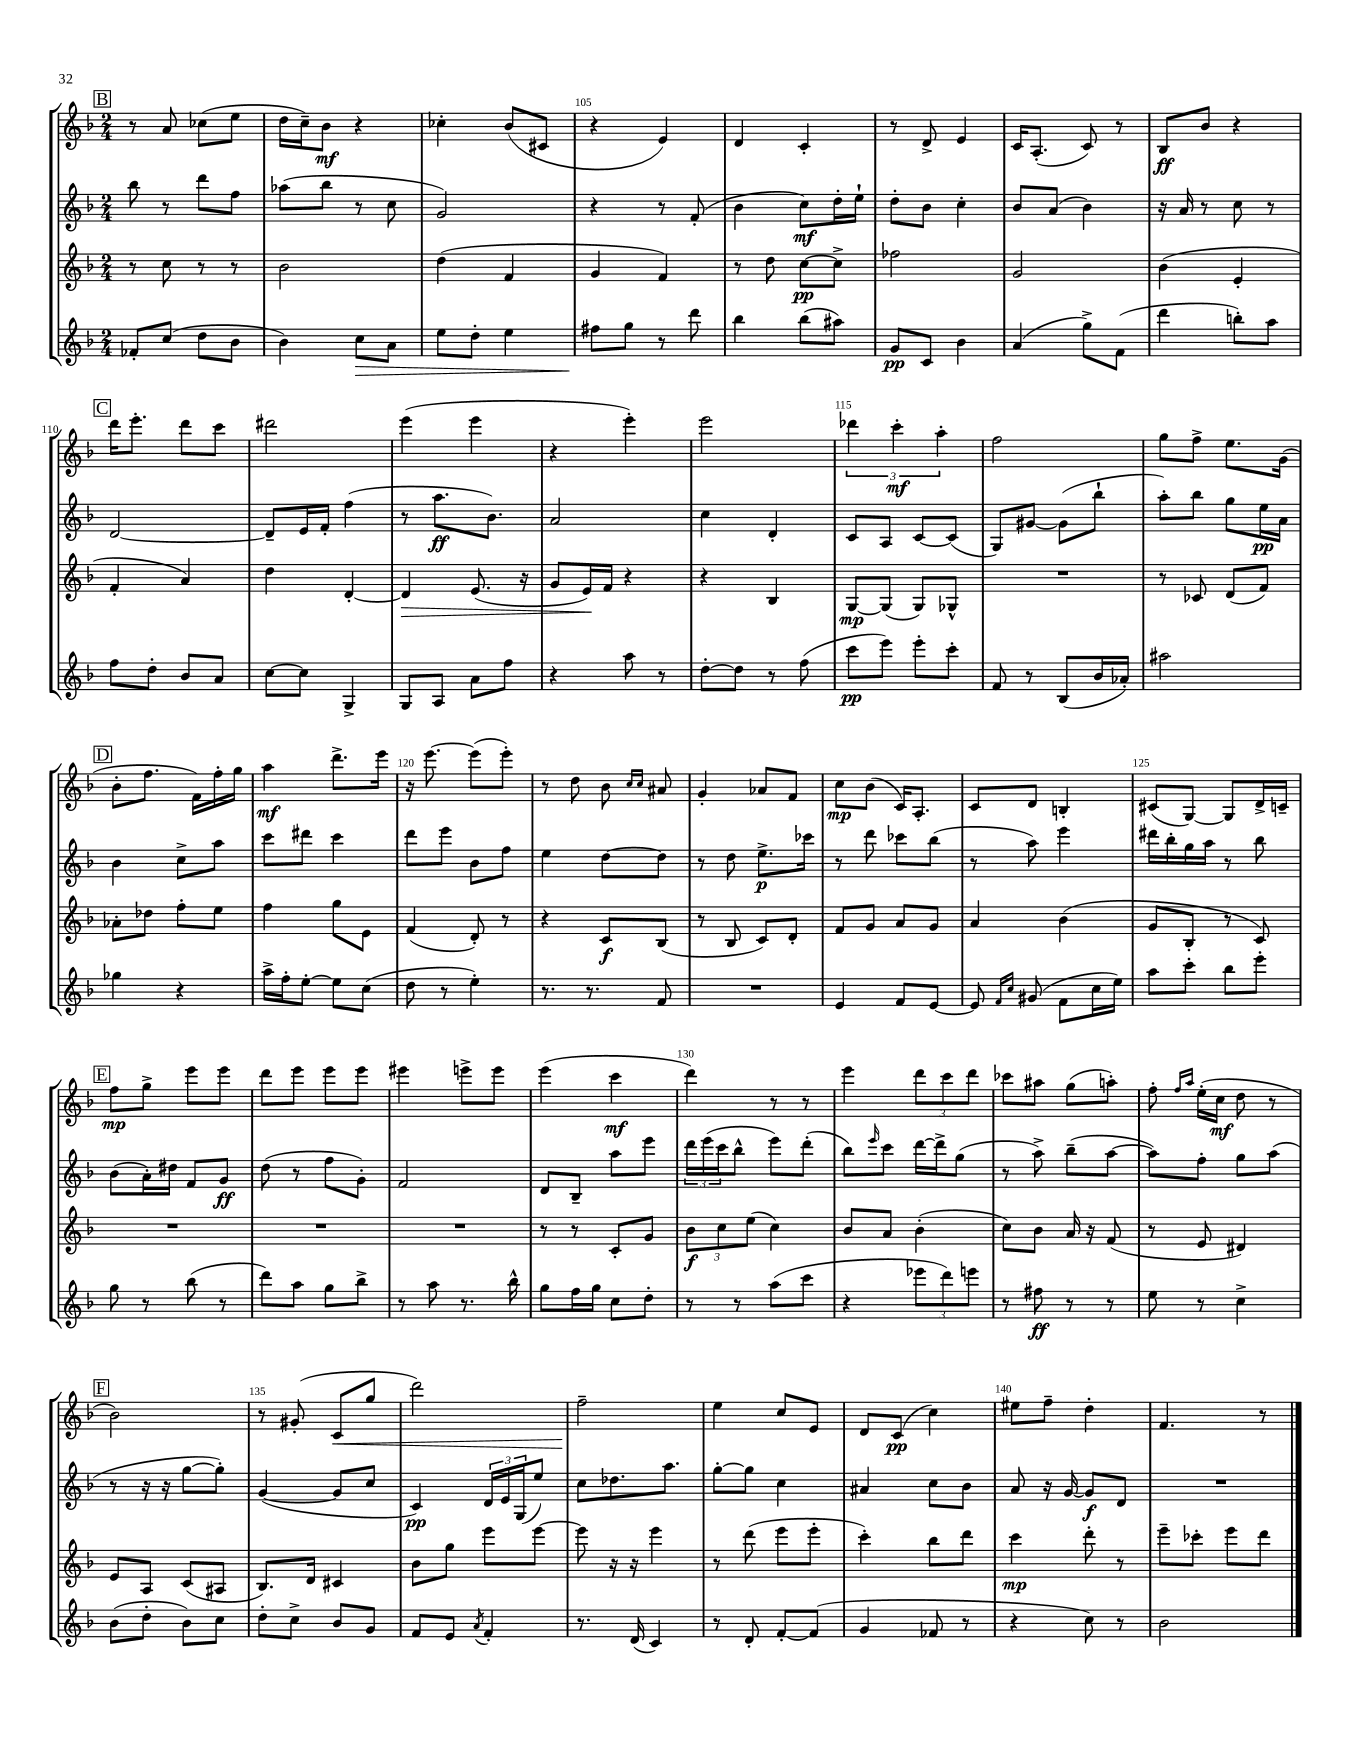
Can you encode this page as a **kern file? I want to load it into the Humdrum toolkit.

**kern	**kern	**kern	**kern
*staff4	*staff3	*staff2	*staff1
*clefG2	*clefG2	*clefG2	*clefG2
*k[b-]	*k[b-]	*k[b-]	*k[b-]
*M2/4	*M2/4	*M2/4	*M2/4
8f-'	8r	8bb-	8r
(8cc	8cc	8r	8a
8dd	8r	8ddd	(8cc-
8b-	8r	8ff	8ee
=	=	=	=
4b-)	2b-	(8aa-	16dd
.	.	.	16cc~)
.	.	8bb-	8b-
8cc	.	8r	4r
8a	.	8cc	.
=	=	=	=
8ee	(4dd	2g)	4cc-'
8dd'	.	.	.
4ee	4f	.	(8b-
.	.	.	8c#
=	=	=	=
8ff#	4g	4r	4r
8gg	.	.	.
8r	4f)	8r	4e)
8ddd	.	(8f'	.
=	=	=	=
4bb-	8r	4b-	4d
.	8dd	.	.
(8bb-	[8cc	8cc)	4c'
8aa#)	8cc^]	16dd'	.
.	.	16ee`	.
=	=	=	=
8g	2ff-	8dd'	8r
8c	.	8b-	8d^
4b-	.	4cc'	4e
=	=	=	=
(4a	2g	8b-	16c
.	.	.	(8.A'
.	.	(8a	.
8gg^)	.	4b-)	8c)
(8f	.	.	8r
=	=	=	=
4ddd	(4b-	16r	8B-
.	.	16a	.
.	.	8r	8b-
8bb')	4e'	8cc	4r
8aa	.	8r	.
=	=	=	=
8ff	4f'	[2d	16ddd
.	.	.	8.eee'
8dd'	.	.	.
8b-	4a)	.	8ddd
8a	.	.	8ccc
=	=	=	=
[8cc	4dd	8d~]	2ddd#
8cc]	.	16e	.
.	.	16f'	.
4G^	[4d'	(4ff	.
=	=	=	=
8G	4d]	8r	(4eee
8A	.	8.aa	.
8a	(8.e	.	4eee
.	.	8.b-)	.
8ff	.	.	.
.	16r	.	.
=	=	=	=
4r	8g	2a	4r
.	16e)	.	.
.	16f	.	.
8aa	4r	.	4eee')
8r	.	.	.
=	=	=	=
[8dd'	4r	4cc	2eee
8dd]	.	.	.
8r	4B-	4d'	.
(8ff	.	.	.
=	=	=	=
8ccc	[8G	8c	6ddd-
8eee)	(8G]	8A	.
.	.	.	6ccc'
8eee'	8G)	[8c	.
.	.	.	6aa'
8ccc'	8G-^^	(8c]	.
=	=	=	=
8f	2r	8G)	2ff
8r	.	[8g#	.
(8B-	.	(8g#]	.
16b-	.	8bb-`	.
16a-')	.	.	.
=	=	=	=
2aa#	8r	8aa')	8gg
.	8c-	8bb-	8ff^
.	(8d	8gg	8.ee
.	8f)	16ee	.
.	.	16a	(16g
=	=	=	=
4gg-	8a-'	4b-	8b-'
.	8dd-	.	8.ff
4r	8ff'	8cc^	.
.	.	.	16f)
.	8ee	8aa	16ff'
.	.	.	16gg
=	=	=	=
16aa^	4ff	8ccc	4aa
16ff'	.	.	.
[8ee'	.	8ddd#	.
8ee]	8gg	4ccc	8.ddd^
(8cc	8e	.	.
.	.	.	16eee
=	=	=	=
8dd	(4f	8ddd	16r
.	.	.	[8.eee
8r	.	8eee	.
4ee')	8d')	8b-	(8eee]
.	8r	8ff	8eee')
=	=	=	=
8.r	4r	4ee	8r
.	.	.	8dd
8.r	.	.	.
.	8c	[8dd	8b-
.	.	.	16qqcc
.	.	.	16qqcc
8f	(8B-	8dd]	8a#
=	=	=	=
2r	8r	8r	4g'
.	8B-	8dd	.
.	8c)	8.ee^	8a-
.	8d'	.	8f
.	.	16ccc-	.
=	=	=	=
4e	8f	8r	8cc
.	8g	8ddd	(8b-
8f	8a	8ccc-	16c)
.	.	.	8.A'
[8e	8g	(8bb-	.
=	=	=	=
8e]	4a	8r	8c
16qqf	.	.	.
16qqcc	.	.	.
(8g#	.	8aa)	8d
8f	(4b-	4eee	4B'
16cc	.	.	.
16ee)	.	.	.
=	=	=	=
8aa	8g	16ddd#	(8c#
.	.	16bb-'	.
8ccc'	8B-'	16gg	[8G)
.	.	16aa	.
8bb-	8r	8r	8G]
8eee'	8c)	8bb-	16d^
.	.	.	16c~
=	=	=	=
8gg	2r	(8b-	8ff
8r	.	16a')	8gg^
.	.	16dd#	.
(8bb-	.	8f	8eee
8r	.	8g	8eee
=	=	=	=
8ddd)	2r	(8dd	8ddd
8aa	.	8r	8eee
8gg	.	8ff	8eee
8bb-^	.	8g')	8eee
=	=	=	=
8r	2r	2f	4eee#
8aa	.	.	.
8.r	.	.	8eee^
.	.	.	8eee
16bb-^^	.	.	.
=	=	=	=
8gg	8r	8d	(4eee
16ff	8r	8B-~	.
16gg	.	.	.
8cc	8c'	8aa	4ccc
8dd'	8g	8eee	.
=	=	=	=
8r	12b-	24ddd	4ddd)
.	.	(24eee	.
.	12cc	24ccc	.
8r	.	8bb-^^	.
.	(12ee	.	.
(8aa	4cc)	8eee)	8r
8ccc	.	(8ddd'	8r
=	=	=	=
4r	8b-	8bb-)	4eee
.	.	16qqeee	.
.	8a	8ccc	.
12eee-	(4b-'	[16ddd	12ddd
.	.	16ddd^]	.
12ddd)	.	.	12ccc
.	.	(8gg	.
12eee	.	.	12ddd
=	=	=	=
8r	8cc)	8r	8ccc-
8ff#	8b-	8aa^)	8aa#
8r	16a	(8bb-~	(8gg
.	16r	.	.
8r	(8f	[8aa	8aa')
=	=	=	=
8ee	8r	8aa])	8ff'
.	.	.	16qqff
.	.	.	16qqaa
8r	8e	8ff'	(16ee'
.	.	.	16cc
4cc^	4d#)	8gg	8dd
.	.	(8aa	8r
=	=	=	=
(8b-	8e	8r	2b-)
8dd'	8A	16r	.
.	.	16r	.
8b-)	(8c	[8gg	.
8cc	8A#	8gg'])	.
=	=	=	=
8dd'	8.B-)	([4g	8r
8cc^	.	.	(8g#'
.	16d	.	.
8b-	4c#	8g]	8c
8g	.	8cc	8gg
=	=	=	=
8f	8b-	4c)	2ddd)
8e	8gg	.	.
8qa	.	.	.
4f'	8eee	24d	.
.	.	24e	.
.	.	(24G	.
.	[8eee	8ee)	.
=	=	=	=
8.r	8eee]	8cc	2ff~
.	16r	8.dd-	.
(16d	16r	.	.
4c)	4eee	.	.
.	.	8.aa	.
=	=	=	=
8r	8r	[8gg'	4ee
8d'	(8ddd	8gg]	.
[8f'	8eee	4cc	8cc
(8f]	8eee'	.	8e
=	=	=	=
4g	4ccc')	4a#	8d
.	.	.	(8c
8f-	8bb-	8cc	4cc)
8r	8ddd	8b-	.
=	=	=	=
4r	4ccc	8a	8ee#
.	.	16r	8ff~
.	.	[16g	.
8cc)	8ddd'	8g]	4dd'
8r	8r	8d	.
=	=	=	=
2b-	8eee~	2r	4.f
.	8ccc-'	.	.
.	8eee	.	.
.	8ddd	.	8r
==	==	==	==
*-	*-	*-	*-
